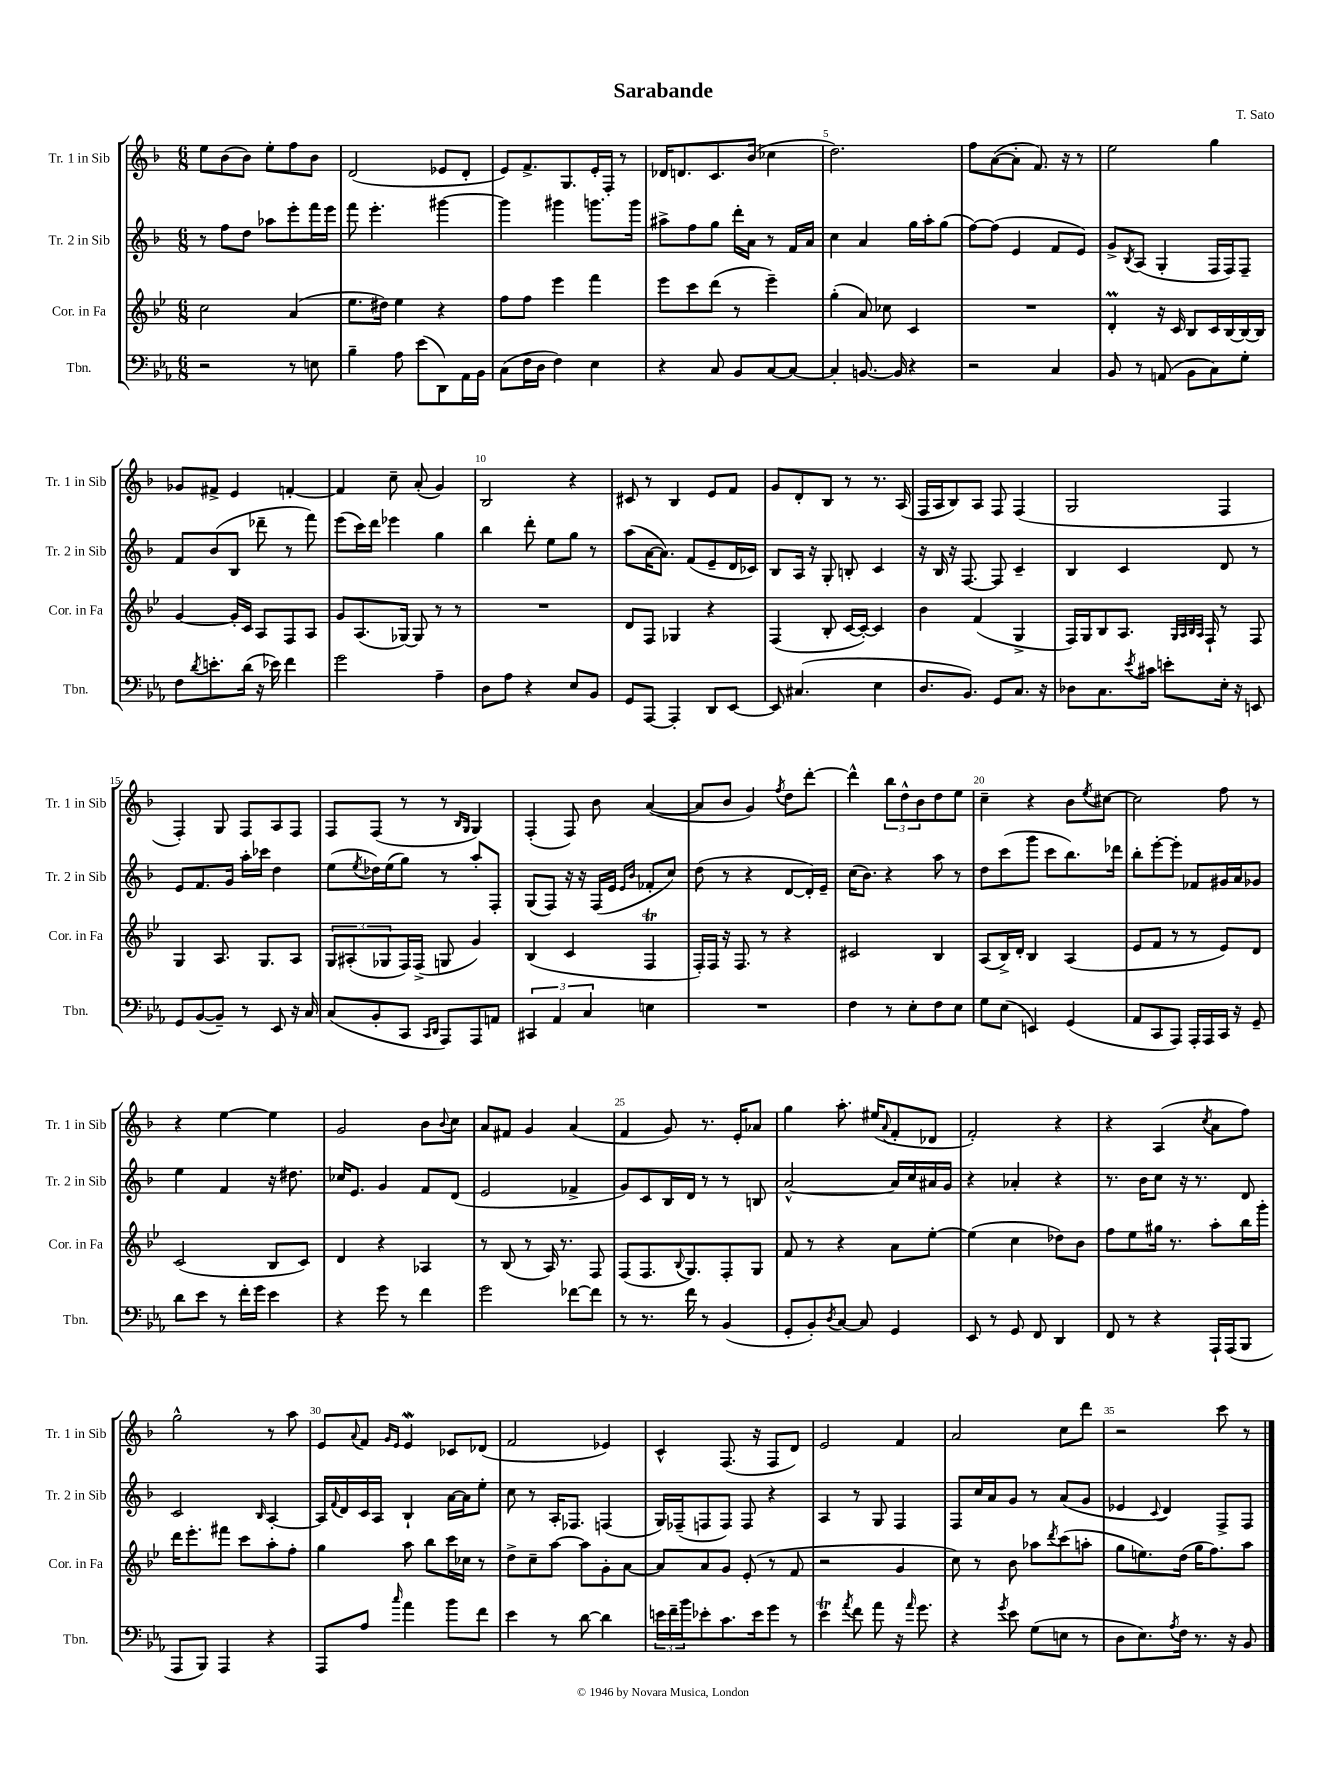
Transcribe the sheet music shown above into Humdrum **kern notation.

**kern	**kern	**kern	**kern
*part4	*part3	*part2	*part1
*staff4	*staff3	*staff2	*staff1
*I"Tbn.	*I"Cor. in Fa	*I"Tr. 2 in Sib	*I"Tr. 1 in Sib
*I'Tbn.	*I'Cor. in Fa	*I'Tr. 2 in Sib	*I'Tr. 1 in Sib
*clefF4	*clefG2	*clefG2	*clefG2
*k[b-e-a-]	*k[b-e-]	*k[b-]	*k[b-]
*M6/8	*M6/8	*M6/8	*M6/8
=1	=1	=1	=1
2r	2cc\	8r	8ee\L
.	.	8ff\L	(8b-\
.	.	8dd\J	8b-\J)
.	.	8aa-X\L	8ee'\L
8r	(4a/	8eee'\	8ff\
8En\	.	16fff\L	8b-\J
.	.	16eee\JJ	.
=2	=2	=2	=2
4B-~\	8.ee-\L	8fff\	(2d/
.	.	4.eee'\	.
.	16dd#X\Jk)	.	.
8A-\	4ee-\	.	.
(8e-\L	.	.	.
8DD\)	4r	[4ggg#X\	8e-X/L
16AA-\L	.	.	8d'/J
16BB-\JJ	.	.	.
=3	=3	=3	=3
(8C\L	8ff\L	4ggg#\]	8e/L)
16F\L	8ff\J	.	8.f^/
16D\JJ	.	.	.
4F\)	4eee-\	4ggg#X\	.
.	.	.	8.G/
4E-\	4fff\	8.gggn\L	16e'/L
.	.	.	16F'/JJ
.	.	.	8r
.	.	16ggg\Jk	.
=4	=4	=4	=4
4r	8eee-\L	8aa#X^\L	16d-X/KL
.	.	.	8.dn/
.	8ccc\	8ff\	.
8C/	(8ddd\J	8gg\J	8.c/
8BB-/L	8r	16ddd'\LL	.
.	.	16a\JJ	(16b-/Jk
[8C/	4eee-~\)	8r	4cc-X\
8C/J_	.	16f/LL	.
.	.	16a/JJ	.
=5	=5	=5	=5
4C'/]	(4gg'\	4cc\	2.dd\)
[8.BBn/	8a/)	4a/	.
.	8cc-X\	.	.
16BB/]	.	.	.
4r	4c/	16gg\LL	.
.	.	16aa'\J	.
.	.	(8gg\J	.
=6	=6	=6	=6
2r	2.r	[8ff\L)	8ff\L
.	.	(8ff\J]	([8a\
.	.	4e/	8a'\J]
.	.	.	8.f/)
4C/	.	8f/L	.
.	.	.	16r
.	.	8e/J)	8r
=7	=7	=7	=7
8BB-/	4dm'/	8g^/L	2ee\
.	.	8qB-/	.
8r	.	(8A/J	.
(8AAn/	16r	4G'/	.
.	16c/	.	.
8BB-\L	8B-/L	.	.
8C\)	16c/L	16F/LL	4gg\
.	[16B-/	16F/J)	.
8G'\J	16B-/_	8F~/J	.
.	16B-/JJ]	.	.
!!LO:LB:g=z
=8	=8	=8	=8
8F\L	[4g/	8f/L	8g-X/L
8qd/	.	.	.
8.en'\	.	(8b-/	8f#X^/J
.	16g'/LL]	8B-/J	4e/
(16d\Jk	16c/JJ	.	.
16r	8A/L	8ddd-X~\	.
16e-X\)	.	.	.
4f\	8F/	8r	[4fn'/
.	8A/J	8fff\)	.
=9	=9	=9	=9
2g\	8g/L	(8eee\L	4f/]
.	(8.A/	16ccc\L)	.
.	.	16ddd\JJ	.
.	.	4eee-X\	8cc~\
.	[16G-X/Jk)	.	.
.	8G-/]	.	(8a'/
4A-~\	8r	4gg\	4g/)
.	8r	.	.
=10	=10	=10	=10
8D\L	2.r	4bb-\	2B-/
8A-\J	.	.	.
4r	.	8ddd'\	.
.	.	8ee\L	.
8E-/L	.	8gg\J	4r
8BB-/J	.	8r	.
=11	=11	=11	=11
8GG/L	8d/L	(8aa\L	8c#X/
[8AAA-/J	8F/J	[16a\K	8r
.	.	8.a\J])	.
4AAA-'/]	4G-X/	.	4B-/
.	.	(8f/L	.
8DD/L	4r	8e~/	8e/L
[8EE-/J	.	16d/L	8f/J
.	.	16c-X/JJ)	.
=12	=12	=12	=12
8EE-/]	(4F/	8B-/L	8g/L
(4.C#X/	.	16A/Jk	8d'/
.	.	16r	.
.	8B-'/	8G'/	8B-/J
.	[16c/LL	8Bn'/	8r
.	16c'/JJ_)	.	.
4E-\	4c/]	4c/	8.r
.	.	.	(16A/
=13	=13	=13	=13
8.D/L	4b-\	16r	16F/LL
.	.	16B-/	16A/J
.	.	16r	8B-/)
8.BB-/J)	.	[8.F/	.
.	(4f/	.	8A/J
8GG/L	.	8F/]	8F/
8.C/J	4G^/	4c~/	(4F/
16r	.	.	.
=14	=14	=14	=14
8D-X\L	16F/LL)	4B-/	2G/
.	16G/J	.	.
8.C\	8B-/	.	.
.	8.A/J	4c/	.
8qe-/	.	.	.
16c#X\Jk	.	.	.
8en'\L	.	.	.
.	32qqG/LLL	.	.
.	32qqA/	.	.
.	32qqB-/	.	.
.	32qqA/JJJ	.	.
.	16F`/	.	.
16E-'\Jk	8r	8d/	4F/
16r	.	.	.
8EEn/	8F/	8r	.
!!LO:LB:g=z
=15	=15	=15	=15
8GG/L	4G/	8e/L	4F'/)
([8BB-/	.	8.f/	.
8BB-~/J])	8.A/	.	8G/
.	.	16g/Jk	.
8r	.	16aa'\LL	8F/L
.	8.G/L	16ccc-X\JJ	.
8EE-/	.	4dd\	8A/
16r	8A/J	.	8F/J
16C/	.	.	.
=16	=16	=16	=16
(8C/L	12G/L	(8ee\L	8F/L
.	(12A#X'/	.	.
.	.	8qee/	.
8BB-'/	.	16dd-X\L)	(8F/J
.	12G-X/	.	.
.	.	(16ee\J	.
8CC/J	16F/L)	8gg\J)	8r
.	(16F^/JJ	.	.
16qqCC/LL	.	.	.
16qqDD/JJ	.	.	.
8AAA-/L)	8Gn/	8r	8r
.	.	.	16qqB-/LL
.	.	.	16qqG/JJ
8AAA-/	4g/)	8aa'/L	4G/)
8AAn/J	.	8F'/J	.
=17	=17	=17	=17
6CC#X/	(4B-/	(8G/L	(4F'/
.	.	8F/J)	.
6AA-/	.	.	.
.	4c/	16r	8F/)
.	.	16r	.
6C/	.	.	.
.	.	(16F/LL	8b-\
.	.	16e/JJ	.
.	.	16qqe/LL	.
.	.	16qqb-/JJ	.
4En\	4FT/	8f-X'/L	([4a/
.	.	8cc/J)	.
=18	=18	=18	=18
2.r	16F'/LL)	(8dd\	8a/L]
.	16F/JJ	.	.
.	16r	8r	8b-/J
.	8.F/	.	.
.	.	4r	4g/)
.	8r	.	.
.	.	.	8qff/
.	4r	[8d/L	8dd\L
.	.	16d'/L])	[8ddd'\J
.	.	16e~/JJ	.
=19	=19	=19	=19
4F\	2c#X/	(16cc\KL	4ddd^^\]
.	.	8.b-\J)	.
8r	.	4r	12bb-\L
.	.	.	12dd^^\
8E-'\L	.	.	.
.	.	.	12b-\
8F\	4B-/	8aa\	8dd\
8E-\J	.	8r	8ee\J
=20	=20	=20	=20
8G\L	(8A/L	8dd\L	4cc~\
(8E-\J	16B-^/L)	(8ccc\	.
.	16d'/JJ	.	.
4EEn/)	4B-/	8ggg\J	4r
.	.	8ccc\L	.
(4GG/	(4A/	8.bb-\)	8b-\L
.	.	.	8qee/
.	.	.	[8cc#X\J
.	.	16ddd-X\Jk	.
=21	=21	=21	=21
8AA-/L	8e-/L	8bb-'\L	2cc#\]
8CC/	8f/J	[8eee'\	.
8AAA-/J)	8r	8eee'\J]	.
16AAA-'/LL	8r	8f-X/L	.
16AAA-/	.	.	.
16CC/JJ	8e-/L)	16g#X/L	8ff\
16r	.	16a/J	.
8GG~/	8d/J	8g-X/J	8r
!!LO:LB:g=z
=22	=22	=22	=22
8d\L	(2c/	4ee\	4r
8e-\J	.	.	.
8r	.	4f/	[4ee\
16f'\LL	.	.	.
16g\JJ	.	.	.
4e-\	8B-/L	16r	4ee\]
.	.	8.dd#X\	.
.	8c/J)	.	.
=23	=23	=23	=23
4r	4d/	16cc-X/KL	2g/
.	.	8.e/J	.
8g\	4r	4g/	.
8r	.	.	.
4f\	4A-X/	8f/L	8b-\L
.	.	.	8qqb-/
.	.	(8d/J	8cc\J
=24	=24	=24	=24
2g\	8r	2e/	8a/L
.	(8B-/	.	8f#X/J
.	8r	.	4g/
.	16A/)	.	.
.	8.r	.	.
[8f-X\L	.	4f-X^/	(4a/
8f-\J]	8F/	.	.
=25	=25	=25	=25
8r	(8F/L	8g/L)	4f/
8.r	8.F/	8c/	.
.	.	16B-/L	8g/)
.	8qqB-/	.	.
16f\	8.G/)	16d/JJ	.
8r	.	8r	8.r
(4BB-/	8F'/	8r	.
.	.	.	16e'/KL
.	8G/J	8Bn/	8a-X/J
=26	=26	=26	=26
8GG'/L	8f/	[2a^^/	4gg\
8BB-'/)	8r	.	.
8qD/	.	.	.
[8C/J	4r	.	8.aa'\
8C/]	.	.	.
.	.	.	(16ee#X/KL
.	.	.	8qqa/
4GG/	8a\L	16a/LL]	8f'/
.	.	16cc/	.
.	[8ee-'\J	16a#X/	8d-X/J
.	.	16g/JJ	.
=27	=27	=27	=27
8EE-/	(4ee-\]	4r	2f'/)
8r	.	.	.
8GG/	4cc\	4a-X'/	.
8FF/	.	.	.
4DD/	8dd-X\L)	4r	4r
.	8b-\J	.	.
=28	=28	=28	=28
8FF/	8ff\L	8.r	4r
8r	8ee-\	.	.
.	.	16b-\KL	.
4r	16gg#X\Jk	8cc\J	(4A/
.	8.r	.	.
.	.	16r	.
.	.	8.r	.
.	.	.	8qcc/
16AAA-`/LL	8aa'\L	.	8a\L
(16AAA-/J	.	.	.
8BBB-/J	16bb-\L	8d/	8ff\J)
.	16ggg'\JJ	.	.
!!LO:LB:g=z
=29	=29	=29	=29
8AAA-/L	16ddd\KL	2c/	2gg^^\
.	8.eee-'\	.	.
8BBB-/J)	.	.	.
4AAA-/	8fff#X\J	.	.
.	8ccc\L	.	.
.	.	16qqB-/	.
4r	8aa'\	[4A'/	8r
.	8ff'\J	.	8aa\
=30	=30	=30	=30
8AAA-/L	4gg\	16A/LL]	8e/L
.	.	8qqf/	.
.	.	16d/	.
.	.	.	8qqa/
8A-/J	.	16c/	8f/J
.	.	16A/JJ	.
.	.	.	16qqg/LL
16qqcc/	.	.	16qqe/JJ
4a-\	8aa\	4B-`/	4eW/
.	8bb-\L	.	.
8b-\L	16ccc\L	[16a\LL	8c-X/L
.	16cc-X\JJ	16a\J]	.
8f\J	8r	8ee'\J	(8d-X/J
=31	=31	=31	=31
4e-\	8dd^\L	8cc\	2f/
.	8cc~\	8r	.
8r	[8aa\J	16A'/KL	.
.	.	8.F-X/J	.
[8d\	8aa\L]	.	.
4d\]	8g'\	(4Fn/	4e-X/)
.	[8a\J	.	.
=32	=32	=32	=32
24en\LL	8a/L]	16G/LL)	4c^^/
24f~\	.	.	.
.	.	(16F-X~/J	.
24b-\J	.	.	.
8e-X'\	8a/	8Fn/	.
8.c\	8g/J	8F/J)	(8.F/
.	(8e-'/	8F/	.
16e-\k	.	.	16r
8g\J	8r	4r	8F/L
8r	8f/	.	8d/J)
=33	=33	=33	=33
4e-T\	2r	4A/	2e/
8qa-/	.	.	.
8f\	.	8r	.
8a-\	.	8G/	.
16r	4g/	4F/	4f/
16qqa-/	.	.	.
8.g\	.	.	.
=34	=34	=34	=34
4r	8cc\)	8F/L	2a/
.	8r	16cc/L	.
.	.	16a/J	.
8qg/	.	.	.
8e-\	8b-\	8g/J	.
(8G\L	8aa-X\L	8r	.
.	8qddd/	.	.
8En\J	(8ccc\	(8a/L	8cc\L
8r	8aan'\J	8g/J	8ddd\J
=35	=35	=35	=35
8D\L	8gg\L	4e-X/	2r
8.E-\)	8.een\)	.	.
.	.	8qqc/	.
.	.	4d/)	.
8qA-/	.	.	.
16F\Jk	(16dd\Jk	.	.
8.r	16gg\KL	.	.
.	8.ff\)	.	.
.	.	8F^/L	8ccc\
16r	.	.	.
8BB-/	8aa\J	8F/J	8r
==	==	==	==
*-	*-	*-	*-
